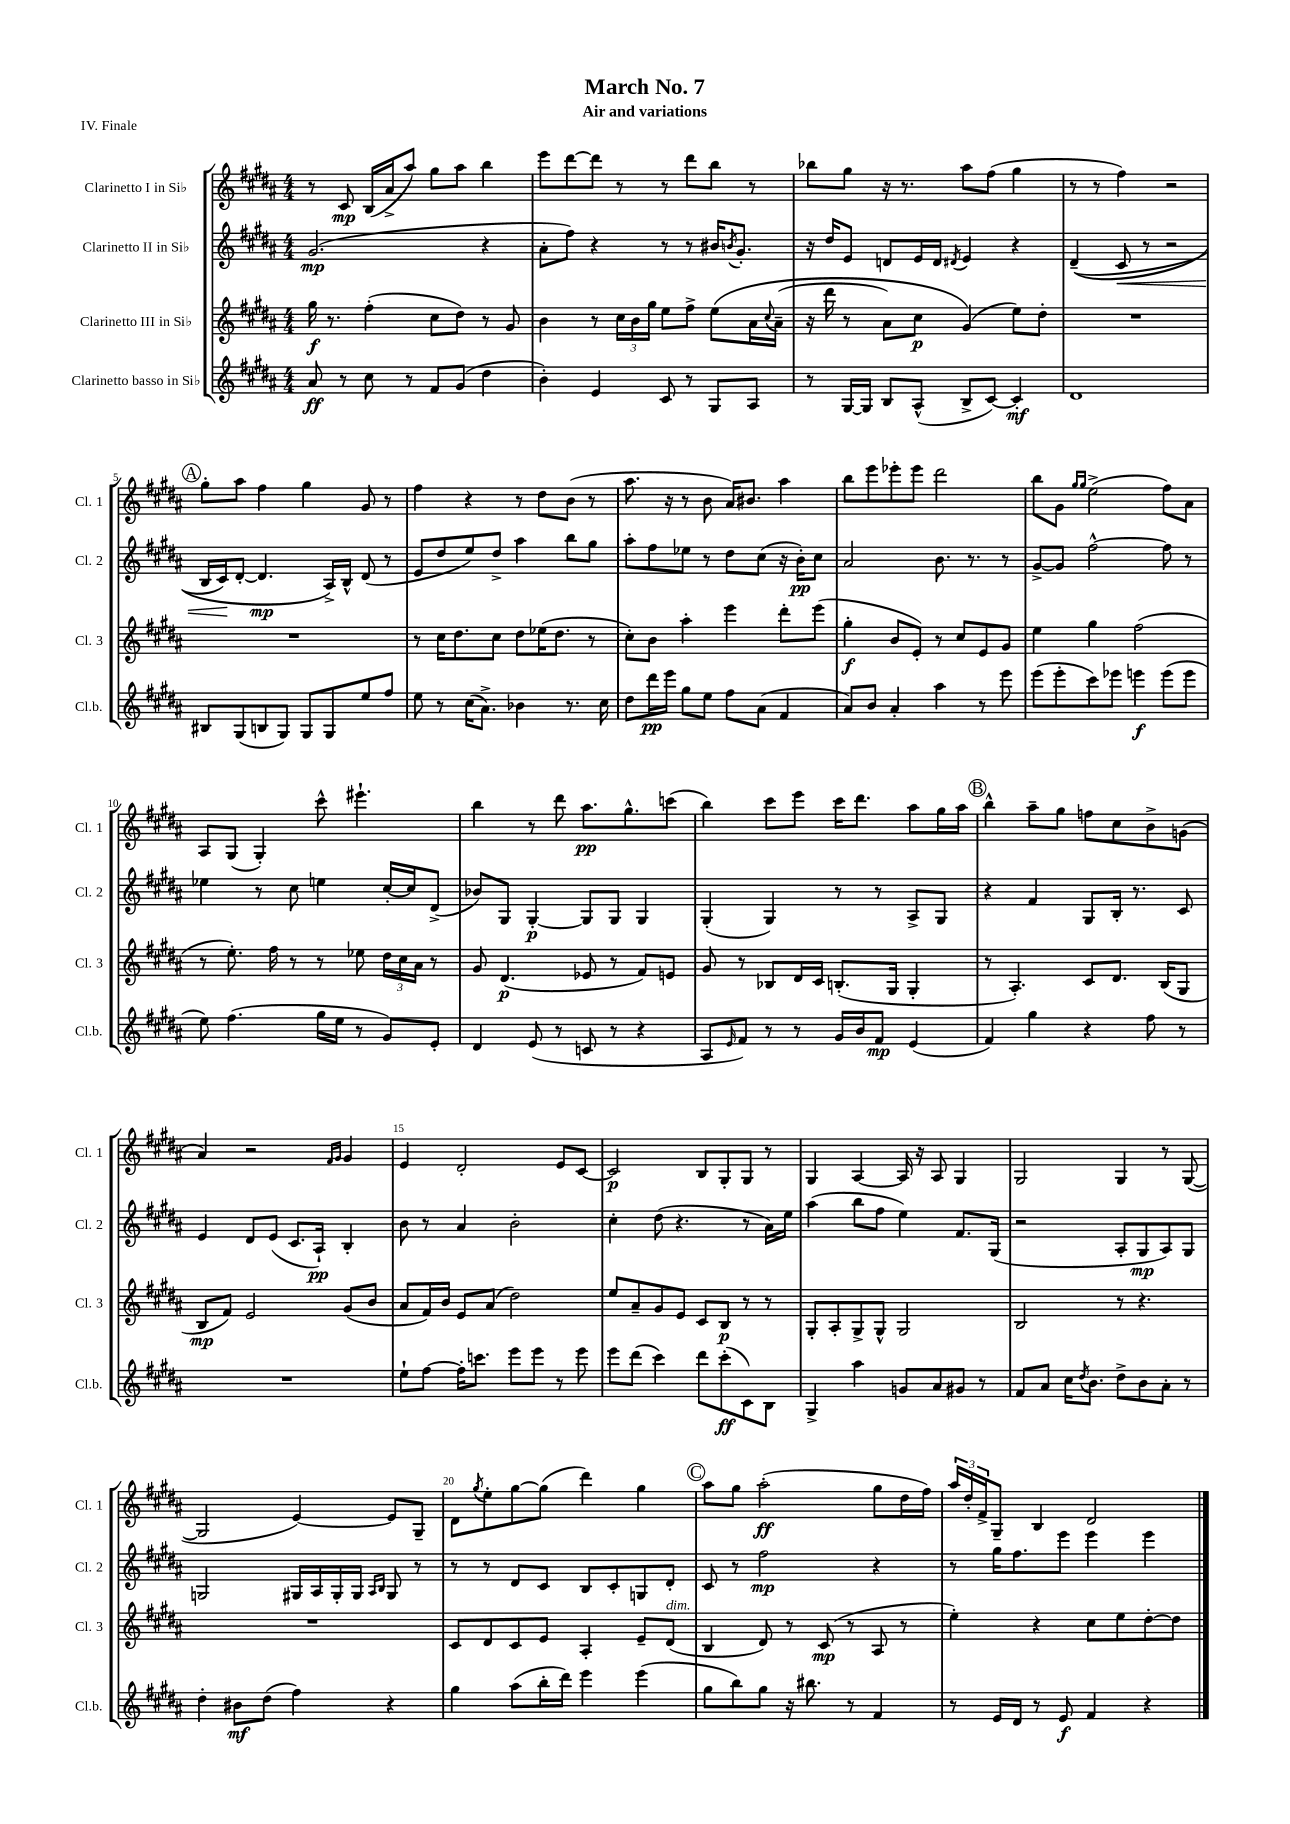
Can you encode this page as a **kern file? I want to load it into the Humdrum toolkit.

**kern	**kern	**kern	**kern
*staff4	*staff3	*staff2	*staff1
*clefG2	*clefG2	*clefG2	*clefG2
*k[f#c#g#d#a#]	*k[f#c#g#d#a#]	*k[f#c#g#d#a#]	*k[f#c#g#d#a#]
*M4/4	*M4/4	*M4/4	*M4/4
8a#	16gg#	(2.g#	8r
.	8.r	.	.
8r	.	.	8c#
8cc#	(4ff#'	.	(16B
.	.	.	16a#^
8r	.	.	8aa#)
8f#	8cc#	.	8gg#
(8g#	8dd#)	.	8aa#
4dd#	8r	4r	4bb
.	8g#	.	.
=	=	=	=
4b')	4b	8a#'	8eee
.	.	8ff#)	[8ddd#
4e	8r	4r	8ddd#]
.	24cc#	.	8r
.	24b	.	.
.	24gg#	.	.
8c#	8ee	8r	8r
8r	8ff#^	8r	8ddd#
8G#	&(8ee	16b#	8bb
.	.	8qb	.
.	.	8.g#'	.
8A#	16a#	.	8r
.	8qqcc#	.	.
.	(16a#~	.	.
=	=	=	=
8r	16r	16r	8bb-
.	16ddd#	16dd#	.
[16G#	8r	8e	8gg#
16G#]	.	.	.
8B	8a#)	8d	16r
.	.	.	8.r
(8A#^^	8cc#	16e	.
.	.	16d	.
.	.	8qd#	.
8B^	(4g#&)	4e	8aa#
[8c#)	.	.	(8ff#
4c#']	8ee)	4r	4gg#
.	8dd#'	.	.
=	=	=	=
1d#	1r	&((4d#~	8r
.	.	.	8r
.	.	8c#	4ff#)
.	.	8r	.
.	.	2r	2r
=	=	=	=
8B#	1r	16B	8gg#'
.	.	16c#)	.
(8G#	.	[8d#'	8aa#
8B	.	4.d#]	4ff#
8G#)	.	.	.
8G#	.	.	4gg#
8G#	.	16A#^&)	.
.	.	16B^^	.
8ee	.	(8d#	8g#
8ff#	.	8r	8r
=	=	=	=
8ee	8r	8e	4ff#
8r	16cc#	8dd#	.
.	8.dd#	.	.
(16cc#	.	8ee)	4r
8.a#^)	.	.	.
.	8cc#	8dd#^	.
4b-	8dd#	4aa#	8r
.	(16ee-	.	8dd#
.	8.dd#	.	.
8.r	.	8bb	(8b
.	8r	8gg#	8r
16cc#	.	.	.
=	=	=	=
8dd#	8cc#')	8aa#'	8.aa#
16ddd#	8b	8ff#	.
16eee	.	.	16r
8gg#	4aa#'	8ee-	8r
8ee	.	8r	8b
8ff#	4eee	8dd#	16a#)
.	.	.	8.b#
(8a#	.	(8cc#	.
4f#	8ddd#'	16r	4aa#
.	.	16b')	.
.	(8eee	8cc#	.
=	=	=	=
8a#)	4gg#'	2a#	8bb
8b	.	.	8eee
4a#'	8b	.	8eee-'
.	8e')	.	8eee-
4aa#	8r	8.b	2ddd#
.	8cc#	.	.
.	.	8.r	.
8r	8e	.	.
8eee	8g#	8r	.
=	=	=	=
(8eee	4ee	[8g#^	8bb
8eee'	.	8g#]	8g#
.	.	.	16qqgg#
.	.	.	16qqgg#
8ccc#)	4gg#	[2ff#^^	(2ee^
8eee-	.	.	.
4eee	(2ff#	.	.
(8eee	.	8ff#]	8ff#)
8eee	.	8r	8a#
=	=	=	=
8ee)	8r	4ee-	8A#
(4.ff#	8.ee')	.	(8G#
.	.	8r	4G#')
.	16ff#	.	.
.	8r	8cc#	.
16gg#	8r	4ee	8ccc#^^
16ee	.	.	.
8r	8ee-	.	4.eee#`
8g#)	24dd#	[16cc#'	.
.	24cc#	.	.
.	.	16cc#]	.
.	24a#	.	.
8e'	8r	(8d#^	.
=	=	=	=
4d#	8g#	8b-)	4bb
.	(4.d#	8G#	.
(8e	.	[4G#'	8r
8r	.	.	8ddd#
8c	8e-	8G#]	8.aa#
8r	8r	8G#	.
.	.	.	8.gg#^^
4r	8f#)	4G#	.
.	8e	.	(8ccc
=	=	=	=
8A#	8g#	(4G#'	4bb)
16qqe	.	.	.
8f#)	8r	.	.
8r	8B-	4G#)	8ccc#
8r	16d#	.	8eee
.	16c#	.	.
16g#	(8.B'	8r	16ccc#
16b	.	.	8.ddd#
8f#	.	8r	.
.	16G#	.	.
(4e	4G#'	8A#^	8aa#
.	.	8G#	16gg#
.	.	.	16aa#
=	=	=	=
4f#)	8r	4r	4bb^^
.	4.A#')	.	.
4gg#	.	4f#	8aa#~
.	.	.	8gg#
4r	8c#	8G#	8ff
.	8.d#	16B'	8cc#
.	.	8.r	.
8ff#	.	.	8b^
.	(16B	.	.
8r	8G#	8c#	(8g
=	=	=	=
1r	8B	4e	4a#)
.	8f#)	.	.
.	2e	8d#	2r
.	.	(8e	.
.	.	8.c#	.
.	.	16A#`)	.
.	.	.	16qqf#
.	.	.	16qqg#
.	(8g#	4B'	4g#
.	8b	.	.
=	=	=	=
8ee`	8a#	8b	4e
[8ff#	16f#)	8r	.
.	16b	.	.
16ff#']	8e	4a#	2d#'
8.ccc	.	.	.
.	(8a#	.	.
8eee	2dd#)	2b'	.
8eee	.	.	.
8r	.	.	8e
8eee	.	.	[8c#
=	=	=	=
8eee	8ee	4cc#'	2c#]
(8ddd#	8a#~	.	.
4ccc#)	8g#	(8dd#	.
.	8e	4.r	.
8ddd#	8c#	.	8B
(8ccc#'	8B	.	8G#'
8c#)	8r	8r	8G#
8B	8r	16a#)	8r
.	.	16ee	.
=	=	=	=
4G#^	8G#'	(4aa#	4G#
.	8A#'	.	.
4aa#	8G#^	8bb	[4A#
.	8G#^^	8ff#	.
8g	2G#	4ee)	16A#]
.	.	.	16r
8a#	.	.	8A#
8g#	.	8.f#	4G#
8r	.	.	.
.	.	(16G#	.
=	=	=	=
8f#	2B	2r	2G#
8a#	.	.	.
16cc#	.	.	.
8qdd#	.	.	.
8.b	.	.	.
8dd#^	8r	8A#'	4G#
8b	4.r	8G#	.
8a#'	.	8A#)	8r
8r	.	8G#	([8G#
=	=	=	=
4dd#'	1r	2G	2G#]
8b#	.	.	.
(8dd#	.	.	.
4ff#)	.	16G#	[4e)
.	.	16A#	.
.	.	16G#'	.
.	.	16G#	.
.	.	16qqA#	.
.	.	16qqB	.
4r	.	8G#	8e]
.	.	8r	8G#~
=	=	=	=
4gg#	8c#	8r	8d#
.	.	.	8qgg#
.	8d#	8r	8ee'
(8aa#	8c#	8d#	[8gg#
16bb'	8e	8c#	(8gg#]
16ddd#)	.	.	.
4eee	4A#'	8B	4ddd#)
.	.	8c#'	.
(4eee	8e~	8G	4gg#
.	(8d#	8d#'	.
=	=	=	=
8gg#	4B	8c#	8aa#
8bb)	.	8r	8gg#
8gg#	8d#)	2ff#	(2aa#'
16r	8r	.	.
8.bb#	.	.	.
.	(8c#	.	.
8r	8r	.	.
4f#	8A#	4r	8gg#
.	8r	.	16dd#
.	.	.	16ff#)
=	=	=	=
8r	4ee')	8r	24aa#
.	.	.	24dd#'
.	.	.	24f#^
16e	.	16gg#	8G#~
16d#	.	8.ff#	.
8r	4r	.	4B
8e	.	8eee	.
4f#	8cc#	4eee	2d#
.	8ee	.	.
4r	[8dd#'	4eee	.
.	8dd#]	.	.
==	==	==	==
*-	*-	*-	*-
